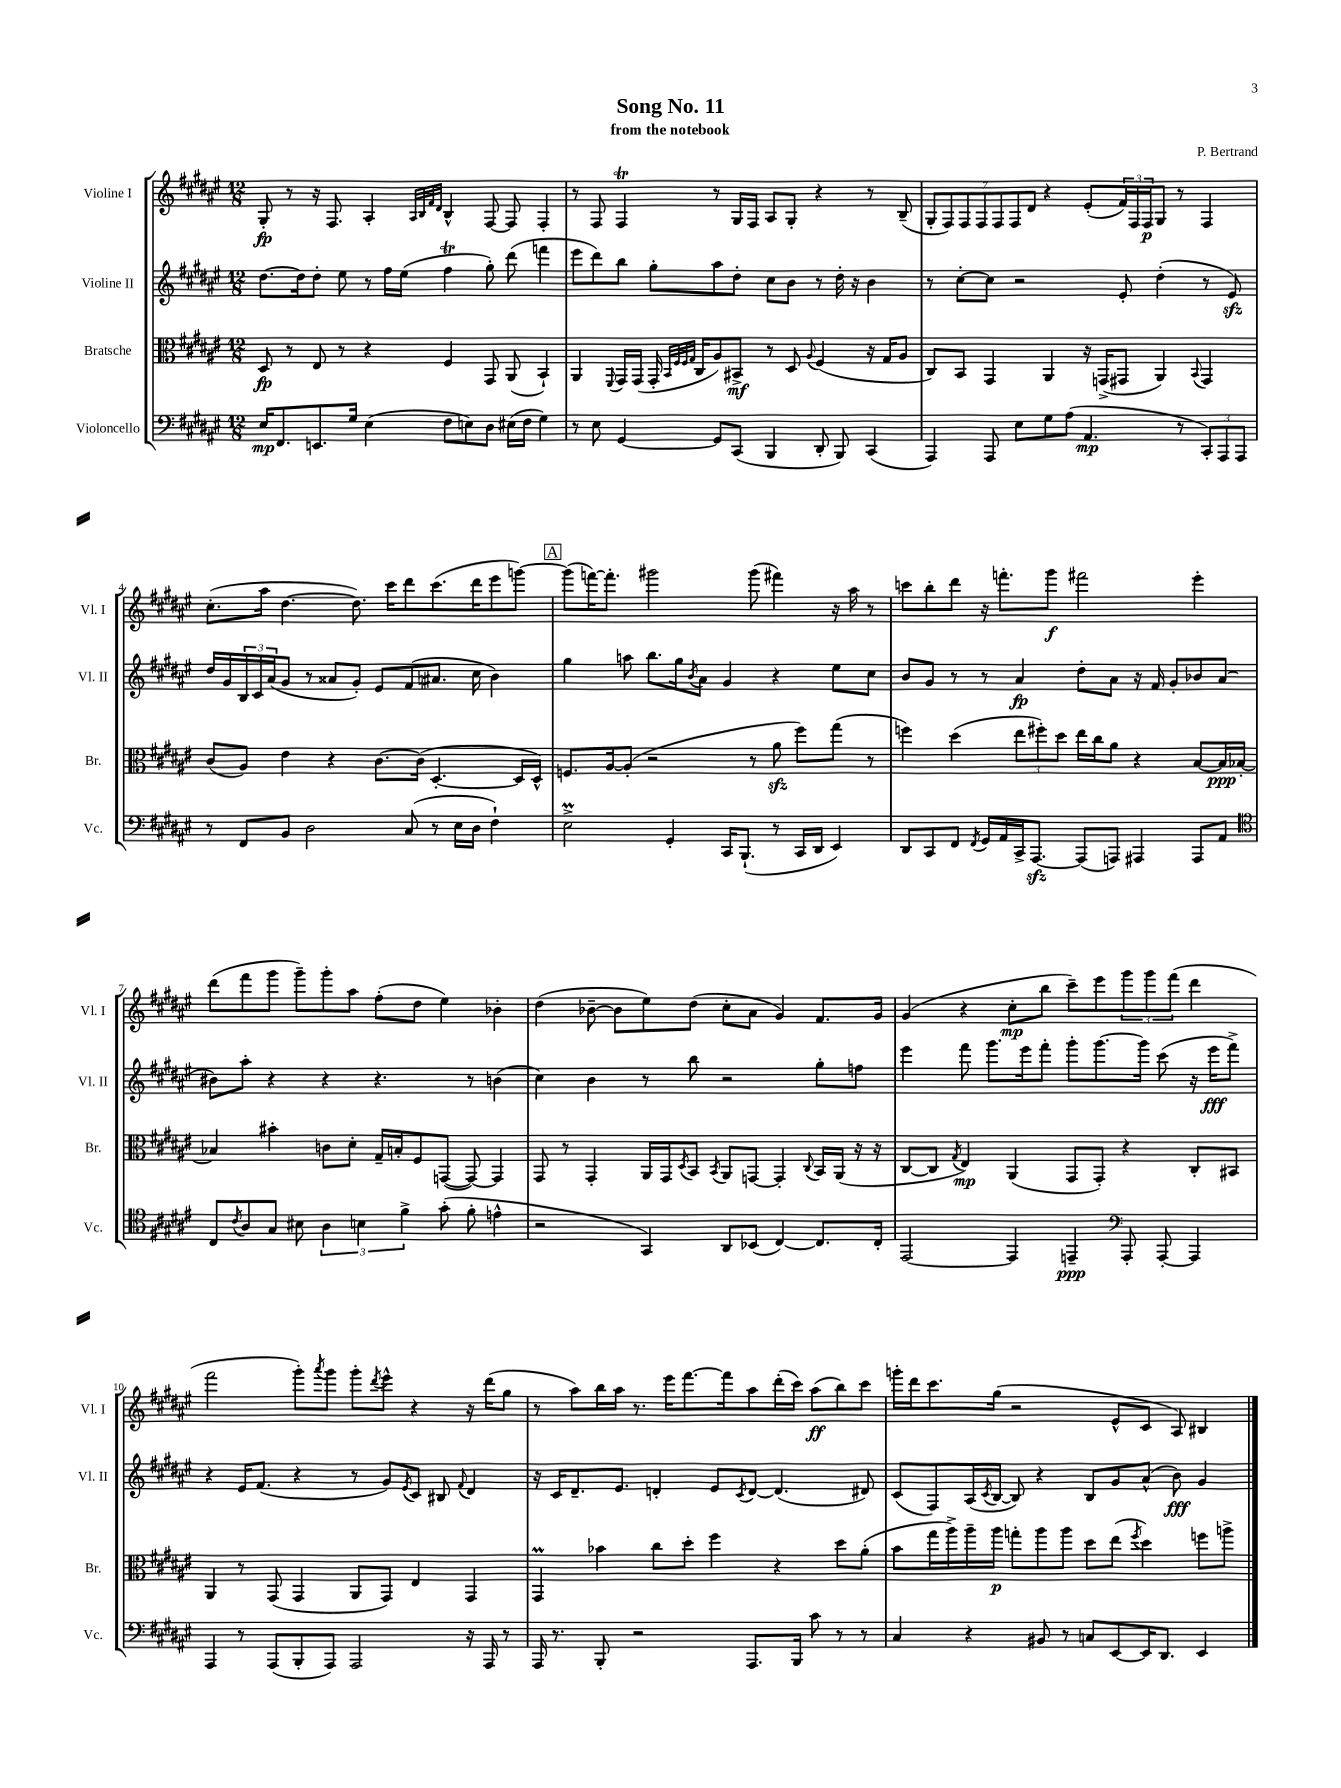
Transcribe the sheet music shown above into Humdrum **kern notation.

**kern	**dynam	**kern	**dynam	**kern	**dynam	**kern	**dynam
*part4	*part4	*part3	*part3	*part2	*part2	*part1	*part1
*staff4	*staff4	*staff3	*staff3	*staff2	*staff2	*staff1	*staff1
*I"Violoncello	*	*I"Bratsche	*	*I"Violine II	*	*I"Violine I	*
*I'Vc.	*	*I'Br.	*	*I'Vl. II	*	*I'Vl. I	*
*clefF4	*	*clefC3	*	*clefG2	*	*clefG2	*
*k[f#c#g#d#a#e#]	*	*k[f#c#g#d#a#e#]	*	*k[f#c#g#d#a#e#]	*	*k[f#c#g#d#a#e#]	*
*M12/8	*	*M12/8	*	*M12/8	*	*M12/8	*
=1	=1	=1	=1	=1	=1	=1	=1
16E#/KL	mp	8D#/	fp	[8.dd#\L	.	8G#'/	fp
8.FF#/	.	.	.	.	.	.	.
.	.	8r	.	.	.	8r	.
.	.	.	.	16dd#\k]	.	.	.
8.EEn/	.	8E#/	.	8dd#'\J	.	16r	.
.	.	.	.	.	.	8.F#/	.
.	.	8r	.	8ee#\	.	.	.
16G#/Jk	.	.	.	.	.	.	.
(4E#\	.	4r	.	8r	.	4A#'/	.
.	.	.	.	16ff#\LL	.	.	.
.	.	.	.	(16ee#\JJ	.	.	.
.	.	.	.	.	.	32qqA#/LLL	.
.	.	.	.	.	.	32qqB/	.
.	.	.	.	.	.	32qqf#/	.
.	.	.	.	.	.	32qqd#/JJJ	.
8F#\L	.	4F#/	.	4ff#T\	.	4B^^/	.
8En\)	.	.	.	.	.	.	.
8D#\J	.	8GG#/	.	8gg#'\)	.	[8F#/	.
(16E#X\LL	.	(8AA#/	.	(8ddd#\	.	8F#/]	.
16F#\JJ	.	.	.	.	.	.	.
4G#\)	.	4BB`/)	.	4fffn\	.	4F#'/	.
=2	=2	=2	=2	=2	=2	=2	=2
8r	.	4AA#/	.	8eee#\L	.	8r	.
8E#\	.	.	.	8ddd#\)	.	8F#/	.
.	.	8qqFF#/	.	.	.	.	.
[4GG#/	.	16GG#/LL	.	8bb\J	.	4F#T/	.
.	.	(16GG#/JJ	.	.	.	.	.
.	.	16GG#'/	.	8gg#'\L	.	.	.
.	.	32qqBB/LLL	.	.	.	.	.
.	.	32qqF#/	.	.	.	.	.
.	.	32qqF#/	.	.	.	.	.
.	.	32qqG#/JJJ	.	.	.	.	.
.	.	16C#/KL	.	.	.	.	.
8GG#/L]	.	8A#/)	.	8aa#\	.	8r	.
(8CC#/J	.	8BB#X^/J	mf	8dd#'\J	.	16G#/LL	.
.	.	.	.	.	.	16F#/JJ	.
4BBB/	.	8r	.	8cc#\L	.	8A#/L	.
.	.	8D#/	.	8b\J	.	8G#'/J	.
.	.	8qqA#/	.	.	.	.	.
8DD#'/	.	(4F#/	.	8r	.	4r	.
8BBB/)	.	.	.	16dd#'\	.	.	.
.	.	.	.	16r	.	.	.
(4CC#/	.	16r	.	4b\	.	8r	.
.	.	16G#/KL	.	.	.	.	.
.	.	8A#/J	.	.	.	(8B~/	.
=3	=3	=3	=3	=3	=3	=3	=3
4AAA#/)	.	8C#/L)	.	8r	.	14G#'/L	.
.	.	.	.	.	.	14F#/)	.
.	.	8BB/J	.	[8cc#'\L	.	.	.
.	.	.	.	.	.	14F#/	.
.	.	.	.	.	.	14F#/	.
8AAA#/	.	4GG#/	.	8cc#\J]	.	.	.
.	.	.	.	.	.	14F#/	.
.	.	.	.	.	.	14F#/	.
8E#\L	.	.	.	2r	.	.	.
.	.	.	.	.	.	14d#/J	.
8G#\	.	4AA#/	.	.	.	4r	.
(8A#\J	.	.	.	.	.	.	.
4.AA#/	mp	16r	.	.	.	(8e#'/L	.
.	.	(16GGn^/KL	.	.	.	.	.
.	.	8GG#X/J	.	8e#'/	.	24f#/L)	.
.	.	.	.	.	.	24F#/	.
.	.	.	.	.	.	24F#/J	p
.	.	4AA#/)	.	(4dd#'\	.	8G#/J	.
8r	.	.	.	.	.	8r	.
.	.	8qqBB/	.	.	.	.	.
12CC#'/L)	.	4GG#/	.	8r	.	4F#/	.
12AAA#/	.	.	.	.	.	.	.
.	.	.	.	8e#zz/)	.	.	.
12AAA#/J	.	.	.	.	.	.	.
!!LO:LB:g=z
=4	=4	=4	=4	=4	=4	=4	=4
8r	.	(8c#/L	.	16dd#/LL	.	(8.cc#'\L	.
.	.	.	.	16g#/	.	.	.
8FF#/L	.	8A#/J)	.	24B/	.	.	.
.	.	.	.	24c#/	.	.	.
.	.	.	.	.	.	16aa#\Jk	.
.	.	.	.	(24a#/J	.	.	.
8BB/J	.	4e#\	.	8g#/J	.	[4.dd#\	.
2D#\	.	.	.	8r	.	.	.
.	.	4r	.	8a##X/L	.	.	.
.	.	.	.	8g#'/J)	.	8.dd#\])	.
.	.	[8.c#\L	.	8e#/L	.	.	.
.	.	.	.	.	.	16ccc#\KL	.
(8C#/	.	.	.	(8f#/	.	8ddd#\	.
.	.	(16c#\Jk]	.	.	.	.	.
8r	.	[4.D#'/	.	8.a#X/J	.	(8.ccc#\	.
16E#\LL	.	.	.	.	.	.	.
16D#\JJ	.	.	.	16cc#\	.	16ddd#\K	.
4F#`\)	.	.	.	4b\)	.	8eee#\	.
.	.	16D#/LL]	.	.	.	[8gggn\J)	.
.	.	16D#^^/JJ)	.	.	.	.	.
!!LO:REH:place=s1:t=A
=5	=5	=5	=5	=5	=5	=5	=5
2E#m^\	.	8.Fn/L	.	4gg#\	.	(8ggg\L]	.
.	.	.	.	.	.	[16fffn\K)	.
.	.	[16A#/k	.	.	.	8.fff'\J]	.
.	.	(8A#'/J]	.	8aan\	.	.	.
.	.	2r	.	8.bb\L	.	2ggg#X\	.
4GG#'/	.	.	.	.	.	.	.
.	.	.	.	16gg#\k	.	.	.
.	.	.	.	8qb/	.	.	.
.	.	.	.	8a#\J	.	.	.
16CC#/KL	.	.	.	4g#/	.	.	.
(8.BBB`/J	.	.	.	.	.	.	.
.	.	8r	.	.	.	(8ggg#\	.
8r	.	8a#zz\	.	4r	.	4fff#X\)	.
16CC#/LL	.	8ff#\L)	.	.	.	.	.
16DD#/JJ	.	.	.	.	.	.	.
4EE#/)	.	(8gg#\J	.	8ee#\L	.	16r	.
.	.	.	.	.	.	16aa#\	.
.	.	8r	.	8cc#\J	.	8r	.
=6	=6	=6	=6	=6	=6	=6	=6
8DD#/L	.	4ffn\)	.	8b/L	.	8cccn\L	.
8CC#/	.	.	.	8g#/J	.	8bb'\	.
8FF#/J	.	(4dd#\	.	8r	.	8ddd#\J	.
8qFF#/	.	.	.	.	.	.	.
16GG#/LL	.	.	.	8r	.	16r	.
16AA#/	.	.	.	.	.	8.fffn'\L	.
16CC#^/J	.	12ee#\L	.	4a#/	fp	.	.
[8.AAA#zz/J	.	.	.	.	.	.	.
.	.	12ff#X'\)	.	.	.	.	.
.	.	.	.	.	.	8ggg#\J	f
.	.	12dd#\J	.	.	.	.	.
(8AAA#/L]	.	16ee#\LL	.	8dd#'\L	.	2fff#X\	.
.	.	16cc#\J	.	.	.	.	.
8AAAn/J)	.	8a#\J	.	8a#\J	.	.	.
4AAA#X/	.	4r	.	16r	.	.	.
.	.	.	.	16f#/	.	.	.
.	.	.	.	8g#'/L	.	.	.
8AAA#/L	.	[8B/L	.	8b-X/	.	4eee#'\	.
8AA#/J	.	16B/L]	ppp	(8a#/J	.	.	.
.	.	[16B-X'/JJ	.	.	.	.	.
!!LO:LB:g=z
=7	=7	=7	=7	=7	=7	=7	=7
*clefC4	*	*	*	*	*	*	*
8C#/L	.	4B-X/]	.	8b#X\L)	.	(8ddd#\L	.
8qc#/	.	.	.	.	.	.	.
8A#/	.	.	.	8aa#'\J	.	8fff#\	.
8G#/J	.	4b#X'\	.	4r	.	8ggg#\J	.
8B#X\	.	.	.	.	.	8ggg#~\L)	.
6A#\	.	8cn\L	.	4r	.	8ggg#'\	.
.	.	8d#'\J	.	.	.	8aa#\J	.
6Bn\	.	.	.	.	.	.	.
.	.	16G#~/LL	.	4.r	.	(8ff#'\L	.
.	.	16Bn'/J	.	.	.	.	.
6f#^\	.	.	.	.	.	.	.
.	.	8F#/	.	.	.	8dd#\J	.
(8g#'\	.	([8GGn/J	.	.	.	4ee#\)	.
8f#'\	.	8GG/_)	.	8r	.	.	.
4en^^\	.	4GG/]	.	(4bn\	.	4b-X'\	.
=8	=8	=8	=8	=8	=8	=8	=8
2r	.	8GG#/	.	4cc#\)	.	(4dd#\	.
.	.	8r	.	.	.	.	.
.	.	4GG#'/	.	4b\	.	[8b-X~\	.
.	.	.	.	.	.	8b-\L]	.
4GG#/)	.	16AA#/LL	.	8r	.	8ee#\)	.
.	.	16GG#/J	.	.	.	.	.
.	.	8qD#/	.	.	.	.	.
.	.	8BB/J	.	8bb\	.	(8dd#\J	.
.	.	8qBB/	.	.	.	.	.
8AA#/L	.	8AA#/L	.	2r	.	8cc#'\L	.
(8BB-X/J	.	[8GGn/J	.	.	.	8a#\J	.
[4C#/)	.	4GG'/]	.	.	.	4g#/)	.
.	.	8qqC#/	.	.	.	.	.
8.C#/L]	.	16BB/LL	.	8gg#'\L	.	8.f#/L	.
.	.	(16AA#/JJ	.	.	.	.	.
.	.	16r	.	8ffn\J	.	.	.
16C#'/Jk	.	16r	.	.	.	16g#/Jk	.
=9	=9	=9	=9	=9	=9	=9	=9
[2EE#/	.	[8C#/L	.	4eee#\	.	(4g#/	.
.	.	8C#/J]	.	.	.	.	.
.	.	8qG#/	.	.	.	.	.
.	.	4E#/)	mp	8fff#\	.	4r	.
.	.	.	.	8.ggg#\L	.	.	.
4EE#/]	.	(4AA#/	.	.	.	8cc#'\L	mp
.	.	.	.	16eee#\k	.	.	.
.	.	.	.	8fff#'\J	.	8bb\J	.
4EEn~/	ppp	8GG#/L	.	8ggg#'\L	.	8ccc#~\L)	.
.	.	8GG#'/J)	.	[8.ggg#\	.	8eee#\	.
*clefF4	*	*	*	*	*	*	*
8AAA#'/	.	4r	.	.	.	12ggg#\	.
.	.	.	.	16ggg#\Jk]	.	.	.
.	.	.	.	.	.	12ggg#\	.
[8AAA#'/	.	.	.	(8ccc#\	.	.	.
.	.	.	.	.	.	(12fff#\J	.
4AAA#/]	.	8C#'/L	.	16r	.	4ddd#\	.
.	.	.	.	16eee#\KL	fff	.	.
.	.	8BB#X/J	.	8fff#^\J)	.	.	.
!!LO:LB:g=z
=10	=10	=10	=10	=10	=10	=10	=10
4AAA#/	.	4AA#/	.	4r	.	2fff#\	.
8r	.	8r	.	16e#/KL	.	.	.
.	.	.	.	(8.f#/J	.	.	.
(8AAA#/L	.	(8GG#/	.	.	.	.	.
8BBB'/	.	4GG#/	.	4r	.	8ggg#'\L)	.
.	.	.	.	.	.	8qaaa#/	.
8AAA#/J)	.	.	.	.	.	8ggg#\J	.
2AAA#/	.	8AA#/L	.	8r	.	8ggg#'\L	.
.	.	.	.	.	.	8qddd#/	.
.	.	8GG#/J)	.	8g#/L)	.	8eee#^^\J	.
.	.	.	.	8qe#/	.	.	.
.	.	4E#/	.	8c#/J	.	4r	.
.	.	.	.	8B#X/	.	.	.
.	.	.	.	8qqf#/	.	.	.
16r	.	4GG#/	.	4d#/	.	16r	.
16AAA#/	.	.	.	.	.	(16ddd#\KL	.
8r	.	.	.	.	.	8gg#\J	.
=11	=11	=11	=11	=11	=11	=11	=11
16AAA#/	.	4GG#M/	.	16r	.	8r	.
8.r	.	.	.	16c#/KL	.	.	.
.	.	.	.	8.d#~/	.	8aa#\L)	.
8BBB'/	.	4b-X\	.	.	.	16bb\L	.
.	.	.	.	8.e#/J	.	16aa#\JJ	.
2r	.	.	.	.	.	8.r	.
.	.	8cc#\L	.	4dn'/	.	.	.
.	.	.	.	.	.	16eee#\KL	.
.	.	8dd#'\J	.	.	.	[8.fff#\	.
.	.	4ff#\	.	8e#/L	.	.	.
.	.	.	.	.	.	16fff#\k]	.
.	.	.	.	8qc#/	.	.	.
8.AAA#/L	.	.	.	[8d/J	.	8aa#\	.
.	.	4r	.	(4.d/]	.	(16ddd#'\L	.
16BBB/Jk	.	.	.	.	.	16ccc#\JJ)	.
8c#\	.	.	.	.	.	(8aa#\L	ff
8r	.	8dd#\L	.	.	.	8bb\)	.
8r	.	(8a#'\J	.	8d#X/)	.	8ccc#\J	.
=12	=12	=12	=12	=12	=12	=12	=12
4C#/	.	8b\L	.	(8c#/L	.	16gggn'\LL	.
.	.	.	.	.	.	16ddd#\J	.
.	.	16gg#\L	.	8F#/)	.	8.ccc#\	.
.	.	16aa#^\)	.	.	.	.	.
4r	.	16aa#~\	.	(16A#/L	.	.	.
.	.	.	.	8qc#/	.	.	.
.	.	16aa#\JJ	p	[16B/JJ	.	(16gg#\Jk	.
.	.	8ggn'\L	.	8B/])	.	2r	.
8BB#X/	.	8aa#\	.	4r	.	.	.
8r	.	8aa#\J	.	.	.	.	.
8Cn/L	.	8dd#\L	.	8B/L	.	.	.
[8EE#/	.	(8ee#\J	.	8g#/	.	8e#^^/L	.
.	.	8qff#/	.	.	.	.	.
16EE#/K]	.	4dd#\)	.	(8a#^^/J	.	8c#/J	.
8.DD#/J	.	.	.	.	.	.	.
.	.	.	.	8b\)	fff	8A#/)	.
4EE#/	.	8ffn\L	.	4g#/	.	4B#X/	.
.	.	8aan^\J	.	.	.	.	.
==	==	==	==	==	==	==	==
*-	*-	*-	*-	*-	*-	*-	*-
